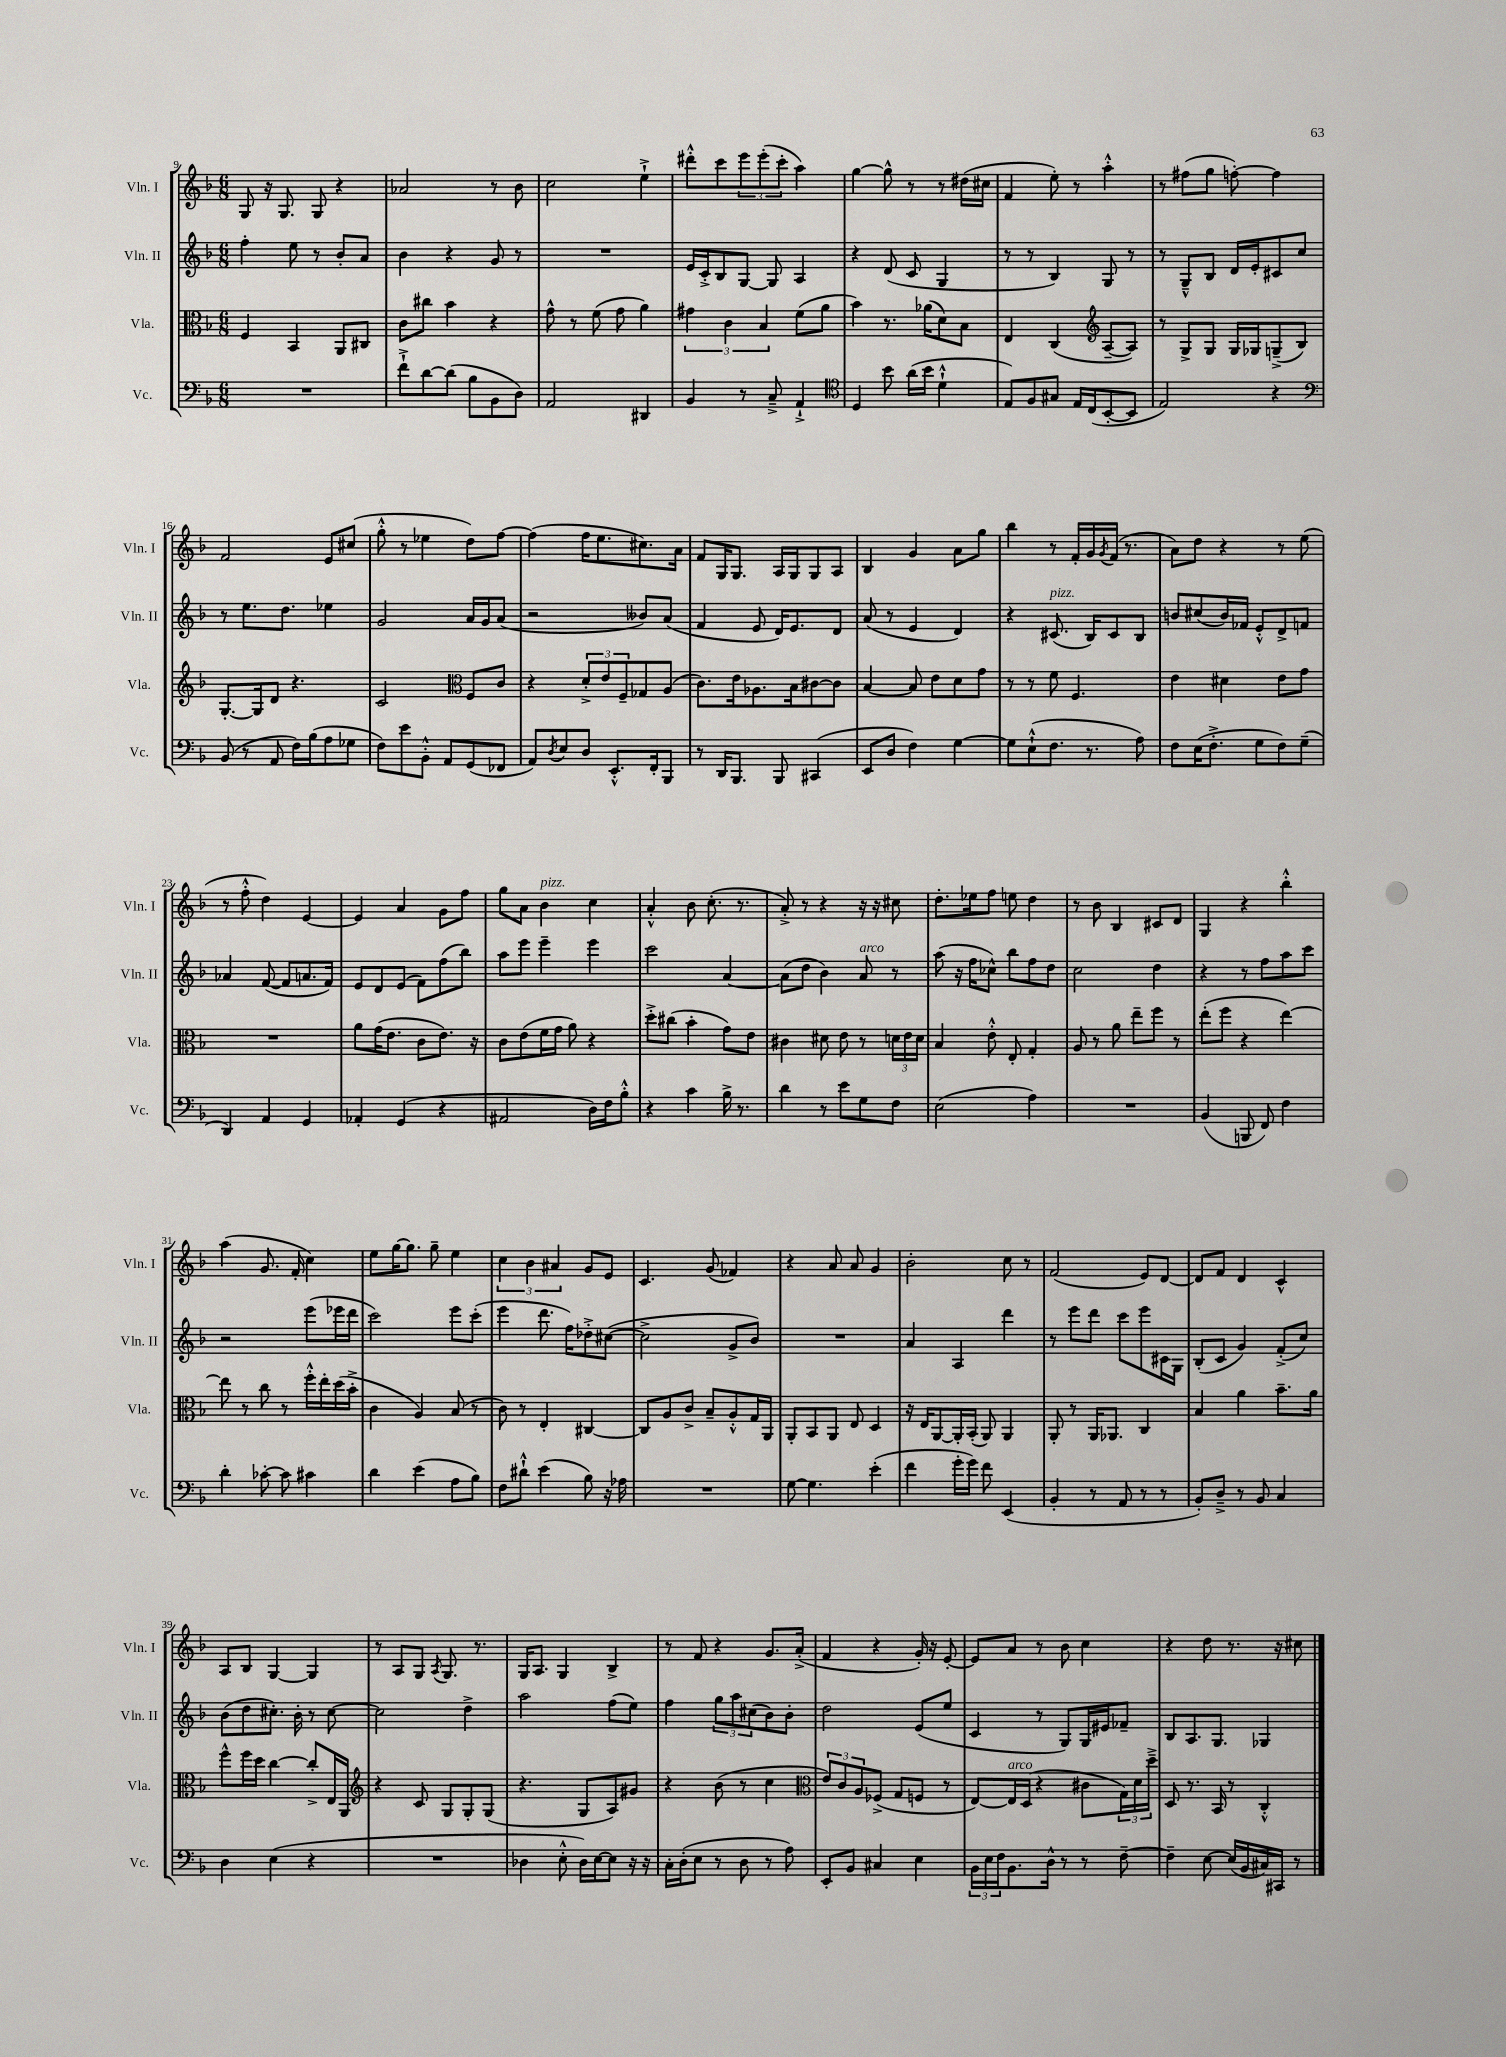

**kern	**kern	**kern	**kern
*staff4	*staff3	*staff2	*staff1
*clefF4	*clefC3	*clefG2	*clefG2
*k[b-]	*k[b-]	*k[b-]	*k[b-]
*M6/8	*M6/8	*M6/8	*M6/8
2.r	4F/	4ff'\	8G/
.	.	.	16r
.	.	.	8.G/
.	4BB-/	8ee\	.
.	.	8r	8G/
.	8AA/L	8b-'/L	4r
.	8C#/J	8a/J	.
=	=	=	=
8f`^\L	8c\L	4b-\	2a-/
[8d\	8cc#\J	.	.
(8d\]J	4b-\	4r	.
8B-\L	.	.	.
8BB-\	4r	8g/	8r
8D\J)	.	8r	8b-\
=	=	=	=
2AA/	8g^^\	2.r	2cc\
.	8r	.	.
.	(8f\	.	.
.	8g\	.	.
4DD#/	4a\)	.	4ee`^\
=	=	=	=
4BB-/	6g#\	16e/LL	8ddd#'^^\L
.	.	16c'^/J	.
.	.	8B-/	8ccc\
.	6c\	.	.
8r	.	[8G/J	12eee\
.	6B-/	.	(12eee'\
8C~^/	.	8G/]	.
.	.	.	12ccc'\J
4AA`^/	(8f\L	4A/	4aa\)
.	8a\J	.	.
=	=	=	=
*clefC4	*	*	*
4D/	4b-\)	4r	[4gg\
8b-\	8.r	(8d/	8gg^^\]
(16a\LL	.	8c/	8r
16b-\JJ	(16a-\LK	.	.
4d`^^\	8d\)	4G/	8r
.	8B-\J	.	(16dd#\LL
.	.	.	16cc#\JJ
=	=	=	=
8E/L)	4E/	8r	4f/
8F/	.	8r	.
8G#/J	(4C/	4B-/)	8ee'\)
16E/LL	.	.	8r
(16C/J	.	.	.
*	*clefG2	*	*
[8BB-'/	[8A~/L	8G/	4aa'^^\
8BB-/]J	8A/]J)	8r	.
=	=	=	=
2E/)	8r	8r	8r
.	8G^/L	8G~^^/L	(8ff#\L
.	8G/J	8B-/J	8gg\J
.	16G/LL	16d/LL	[8ff'\)
.	16G-/J	16e'/J	.
4r	(8G~^/	8c#/	4ff\]
.	8B-/J)	8cc/J	.
=	=	=	=
*clefF4	*	*	*
(8BB-/	[8.G'/L	8r	2f/
8r	.	8.ee\L	.
.	16G/]k	.	.
8AA/	8d/J	.	.
.	.	8.dd\J	.
16F\LL)	4.r	.	.
(16B-\J	.	.	.
8A\	.	4ee-\	8e/L
8G-\J	.	.	(8cc#/J
=	=	=	=
8F\L)	2c/	2g/	8gg'^^\
8e\	.	.	8r
8BB-'^^\J	.	.	4ee-\
8AA/L	.	.	.
*	*clefC3	*	*
(8GG/	8F/L	16a/LL	8dd\L)
.	.	16g/J	.
8FF-/J	8c/J	(8a/J	[8ff\J
=	=	=	=
8AA/L)	4r	2r	(4ff\]
8qD/	.	.	.
8E/	.	.	.
8D/J	12d'^/L	.	16ff\LK
.	.	.	8.ee\
.	12e/	.	.
8.EE'^^/L	.	.	.
.	12F~/	.	.
.	8G-/	8b--/L)	8.cc#\)
16FF'/k	.	.	.
8BBB-/J	(8A/J	(8a/J	.
.	.	.	16a\Jk
=	=	=	=
8r	8.c\L)	4f/	8f/L
16DD/LK	.	.	16G/K
8.BBB-/J	16e\k	.	8.G/J
.	8.A-\	8e/	.
8BBB-/	.	16d/LK)	16A/LL
.	16B-\k	8.e/	16G/J
(4CC#/	[8c#\	.	8G/
.	8c#\]J	8d/J	8A/J
=	=	=	=
8EE/L	[4B-/	(8a/	4B-/
8D/J	.	8r	.
4F\)	8B-/]	4e/	4g/
.	8e\L	.	.
[4G\	8d\	4d/)	8a\L
.	8g\J	.	8gg\J
=	=	=	=
8G\]L	8r	4r	4bb-\
(8E`^^\	8r	.	.
8.F\J	8f\	(8.c#/	8r
.	4.F/	.	16f'/LL
8.r	.	16B-/LK)	16g/
.	.	.	8qg/
.	.	8c#/	(16f/JJ
.	.	.	8.r
8A\)	.	8B-/J	.
=	=	=	=
8F\L	4e\	8b/L	8a\L)
(16E\K	.	(8cc#/	8dd\J
8.F'^\J	.	.	.
.	4d#\	16b/L)	4r
.	.	16f-/JJ	.
8G\L	.	8e'^^/L	.
8F\)	8e\L	8d^/	8r
(8G~\J	8g\J	8f/J	(8ee\
=	=	=	=
4DD/)	2.r	4a-/	8r
.	.	.	8ff'^^\
4AA/	.	([8f/	4dd\)
.	.	8f/]L	.
4GG/	.	8.a/	[4e/
.	.	16f/Jk)	.
=	=	=	=
4AA-'/	8a\L	8e/L	4e/]
.	(16g\K	8d/	.
.	8.e\J	.	.
(4GG/	.	(8e/J	4a/
.	8c\L	8f\L)	.
4r	8.e\J)	(8ff\	8g\L
.	.	8bb-\J)	8ff\J
.	16r	.	.
=	=	=	=
2AA#/	8c\L	8aa\L	8gg\L
.	(8e\	8eee\J	8a\J
.	16f\L	4eee~\	4b-\
.	16g\JJ	.	.
.	8a\)	.	.
16D\LL)	4r	4eee\	4cc\
16F\J	.	.	.
8B-'^^\J	.	.	.
=	=	=	=
4r	8dd'^\L	2ccc\	4a'^^/
.	(8cc#\J	.	.
4c\	4b-'\	.	8b-\
.	.	.	(8.cc'\
16B-^\	8g\L)	[4a/	.
8.r	.	.	8.r
.	8e\J	.	.
=	=	=	=
4d\	4c#\	(8a\]L	8a'^/)
.	.	8dd\J	8r
8r	8d#\	4b-\)	4r
8e\L	8e\	.	.
8G\	8r	8a/	16r
.	.	.	16r
8F\J	24d\LL	8r	8cc#\
.	24e\	.	.
.	24d\JJ	.	.
=	=	=	=
(2E\	4B-/	(8aa\	8.dd'\L
.	.	16r	.
.	.	16ff\LK	16ee-\k
.	8e'^^\	8cc-^^\J)	8ff\J
.	8E'/	8bb-\L	8ee\
4A\)	4G'/	8ff\	4dd\
.	.	8dd\J	.
=	=	=	=
2.r	8A/	2cc\	8r
.	8r	.	8b-\
.	8a\	.	4B-/
.	8ee~\L	.	.
.	8ff\J	4dd\	8c#/L
.	8r	.	8d/J
=	=	=	=
(4BB-/	(8ee'\L	4r	4G/
.	8ff\J	.	.
8BBB/	4r	8r	4r
8FF/)	.	8ff\L	.
4F\	[4ee\)	8aa\	4bb-'^^\
.	.	8ccc\J	.
=	=	=	=
4d'\	8ee\]	2r	(4aa\
.	8r	.	.
[8c-'\	8cc\	.	8.g/
8c-\]	8r	.	.
.	.	.	16f'/
4c#\	16ff'^^\LL	(8eee\L	4cc\)
.	16ee'\	.	.
.	(16dd\	16eee-\L	.
.	16b-'^\JJ	16ddd\JJ	.
=	=	=	=
4d\	4c\	2ccc\)	8ee\L
.	.	.	[16gg\K
.	.	.	8.gg\]J
(4e\	4A/)	.	.
.	.	.	8gg~\
8A\L	(8B-/	8eee\L	4ee\
8B-\J)	8r	(8ccc'\J	.
=	=	=	=
8F\L	8c\)	4eee\	6cc\
8d#`^^\J	8r	.	.
.	.	.	6b-\
(4e\	4E'/	8.ddd\	.
.	.	.	6a#/
.	.	16ff\LK)	.
8B-\)	[4C#/	8dd-'^\	8g/L
16r	.	([8cc#\J	8e/J
16A-\	.	.	.
=	=	=	=
2.r	8C#/]L	2cc#^\]	4.c/
.	8A/	.	.
.	8c^/J	.	.
.	8B-~/L	.	(8g/
.	8A'^^/	8g^/L	4f-/)
.	16G/L	8b-/J)	.
.	16AA/JJ	.	.
=	=	=	=
[8G\	8AA'/L	2.r	4r
4.G\]	8BB-/	.	.
.	8AA/J	.	8a/
.	8E/	.	8a/
(4e'\	4D/	.	4g/
=	=	=	=
4f\	16r	4a/	2b-'\
.	16E/LK	.	.
.	[8AA/	.	.
16g'\LL	16AA'/]L	4A/	.
16g\JJ)	(16BB-'/JJ	.	.
8f\	8AA/)	.	.
(4EE/	4AA/	4ddd\	8cc\
.	.	.	8r
=	=	=	=
4BB-'/	8AA'/	8r	(2f/
.	8r	8eee\L	.
8r	16AA/LK	8ddd\J	.
.	8.AA-/J	.	.
8AA/	.	8ccc\L	.
8r	4C/	8eee\	8e/L)
8r	.	16c#\L	[8d/J
.	.	16G\JJ	.
=	=	=	=
8BB-'/L)	4B-/	(8B-'/L	8d/]L
8D~^/J	.	8c/J	8f/J
8r	4a\	4g/)	4d/
8BB-/	.	.	.
4C/	8.b-~\L	(8f'^/L	4c^^/
.	.	8cc/J)	.
.	16a\Jk	.	.
=	=	=	=
4D\	8ff^^\L	(8b-\L	8A/L
.	16ff\L	8dd\	8B-/J
.	16dd\JJ	.	.
(4E\	[4cc\	8.cc#'\J)	[4G/
.	.	16b-'\	.
4r	8cc'^/]L	8r	4G/]
.	16E/L	[8cc#\	.
.	16AA/JJ	.	.
=	=	=	=
*	*clefG2	*	*
2.r	4r	2cc#\]	8r
.	.	.	8A/L
.	8c/	.	8G/J
.	.	.	8qA/
.	8G/L	.	8.G/
.	8G'/	4dd^\	.
.	.	.	8.r
.	(8G/J	.	.
=	=	=	=
4D-\	4.r	2aa\	16G/LK
.	.	.	8.A/J
8E'^^\	.	.	4G/
16D-\LL)	8G/L	.	.
[16E\J	.	.	.
8E\]J	8A/)	(8ff\L	4B-^/
16r	8g#/J	8ee\J)	.
16r	.	.	.
=	=	=	=
16C'\LL	4r	4ff\	8r
(16D'\J	.	.	.
8E\J	.	.	8f/
8r	(8b-\	12gg\L	4r
.	.	12aa\	.
8D\	8r	.	.
.	.	(12cc#\	.
8r	4cc\	8b-\)	8.g/L
8A\)	.	8b-'\J	.
.	.	.	(16a'^/Jk
=	=	=	=
*	*clefC3	*	*
8EE'/L	12e/L)	2dd\	4f/
.	12c/	.	.
8BB-/J	.	.	.
.	12A/	.	.
4C#/	(8F-^/J	.	4r
.	8G/L	.	.
4E\	8F/J	(8e/L	16g'/)
.	.	.	16r
.	8r	8ee/J	[8e'/
=	=	=	=
24BB-\LL	[8E/L)	4c/	8e/]L
24E\	.	.	.
24F\J	.	.	.
8.BB-\	16E/]L	.	8a/J
.	(16D/JJ	.	.
.	4r	8r	8r
16D^^\Jk	.	.	.
8r	.	8G/L)	8b-\
8r	8c#\L	16G/L	4cc\
.	.	16e#/J	.
[8F~\	24G\L)	8f-~/J	.
.	24d\	.	.
.	24dd~^\JJ	.	.
=	=	=	=
4F~\]	8D/	8B-/L	4r
.	8.r	8.A/	.
[8E\	.	.	8dd\
.	16BB-/	8.G/J	.
(16E/]LL	8r	.	8.r
16BB-/	.	.	.
16C#/)	4C'^^/	4G-/	.
16CC#/JJ	.	.	16r
8r	.	.	8cc#\
==	==	==	==
*-	*-	*-	*-
